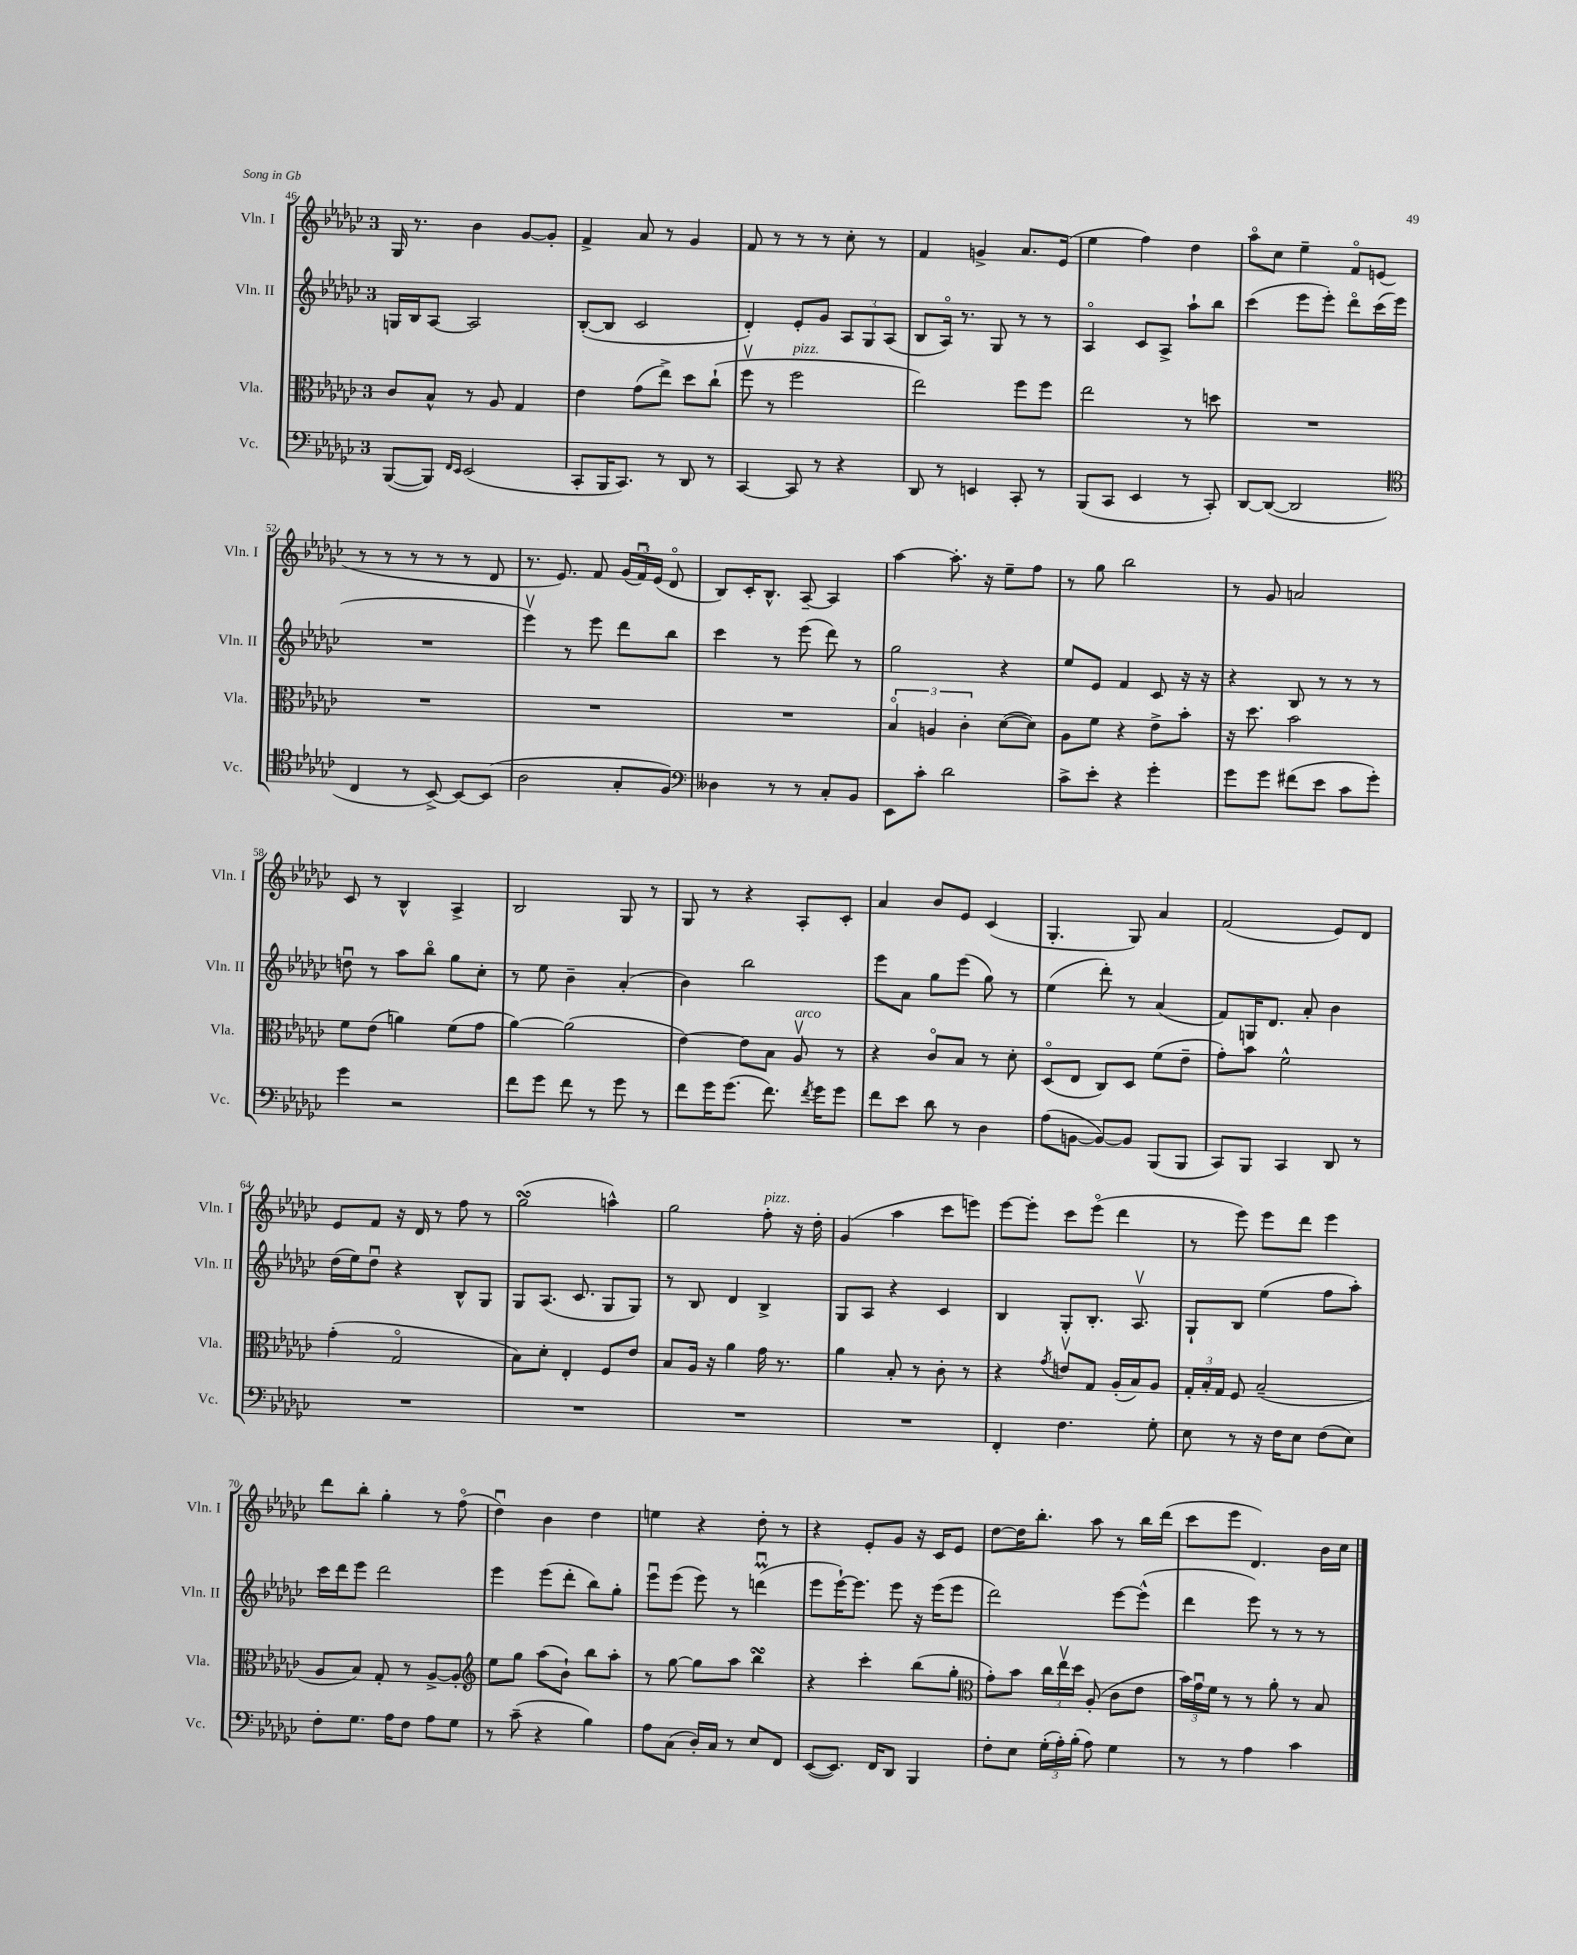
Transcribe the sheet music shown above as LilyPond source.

<<
\new StaffGroup <<
\new Staff = "s0" \with { instrumentName = "Vln. I" shortInstrumentName = "Vln. I" } {
    \clef treble \key ges \major \once \override Staff.TimeSignature.style = #'single-digit \time 3/4
    \autoBeamOff ges16 r8. bes'4 ges'8[~ ges'8]-. |
    f'4-> aes'8 r8 ges'4 |
    f'8 r8 r8 r8 ces''8-. r8 |
    f'4 g'4-> aes'8.[ ees'16]( |
    ees''4 f''4) des''4 |
    aes''8[\flageolet ces''8] ees''4-- f'8[\flageolet e'8]( |
    r8 r8 r8 r8 r8 des'8 |
    r8. ees'8.) f'8 \tuplet 3/2 { ges'16[( f'16\downbow) ees'16]( } des'8\flageolet |
    bes8[) ces'16-. bes8.]-^ aes8~-- aes4 |
    aes''4~ aes''8.-. r16 ees''8[-- f''8] |
    r8 ges''8 bes''2 |
    r8 ges'8 a'2 |
    ces'8 r8 bes4-^ aes4-> |
    bes2 ges8 r8 |
    ges8 r8 r4 aes8[-. ces'8]-. |
    aes'4 bes'8[ ees'8] ces'4( |
    ges4.-. ges8) aes'4 |
    f'2( ees'8[) des'8] |
    ees'8[ f'8] r16 des'16 r8 f''8 r8 |
    ges''2\turn( a''4-^) |
    ges''2 f''8-.^\markup { \italic "pizz." } r16 des''16-. |
    ges'4( aes''4 ces'''8[ e'''8]) |
    ees'''8[~ ees'''8]-. ces'''8[ ees'''8]\flageolet( des'''4 |
    r8 ees'''8) ees'''8[ des'''8] ees'''4 |
    des'''8[ bes''8]-. ges''4-. r8 f''8\flageolet( |
    des''4\downbow) bes'4 des''4 |
    e''4 r4 des''8-. r8 |
    r4 ees'8[-. ges'8] r16 ces'16[ ees'8] |
    des''8[~ des''16 bes''8.]-. aes''8 r8 bes''16[ des'''16]( |
    ces'''8[ ees'''8] des'4.) bes'16[ ces''16] \bar "|." |
}
\new Staff = "s1" \with { instrumentName = "Vln. II" shortInstrumentName = "Vln. II" } {
    \clef treble \key ges \major \once \override Staff.TimeSignature.style = #'single-digit \time 3/4
    \autoBeamOff g16[ bes16 aes8]~ aes2 |
    bes8[~-.( bes8] ces'2 |
    des'4-.) ees'8[-. ges'8] \tuplet 3/2 { aes8[ ges8 aes8]( } |
    bes8[ aes16]\flageolet) r8. ges8 r8 r8 |
    aes4\flageolet ces'8[ aes8]-> aes''8[-! bes''8] |
    ces'''4( ees'''8[ ees'''8]-.) des'''8[\flageolet ces'''16( ees'''16] |
    R2. |
    ees'''4\upbow) r8 ees'''8 des'''8[ bes''8] |
    ces'''4 r8 ees'''8( des'''8) r8 |
    ges''2 r4 |
    ees''8[ ees'8] f'4 ces'8 r16 r16 |
    r4 bes8 r8 r8 r8 |
    d''8\downbow r8 aes''8[ bes''8]\flageolet ges''8[ ces''8]-. |
    r8 ees''8 bes'4-- aes'4-.( |
    bes'4) bes''2 |
    ees'''8[ aes'8] ges''8[ ees'''8]( ges''8) r8 |
    ees''4( des'''8-.) r8 aes'4( |
    f'8[) g16 des'8.] aes'8-. bes'4 |
    des''16[( ees''16) des''8]\downbow r4 bes8[-^ ges8] |
    ges8[ aes8.]( ces'8. ges8[ ges8]) |
    r8 bes8 des'4 bes4-> |
    ges8[ aes8] r4 ces'4 |
    bes4 ges8[-. bes8.]-. aes8.\upbow |
    ges8[-! bes8] ees''4( f''8[ aes''8]-.) |
    ces'''16[ des'''16 ees'''8] des'''2 |
    ees'''4 ees'''8[( des'''8]-. bes''8[) ges''8]-. |
    ees'''8[\downbow ees'''8]( ees'''8) r8 d'''4\downbow\prall( |
    ees'''8[ ees'''16~-!) ees'''8.] ees'''8 r16 ees'''16[( ees'''8] |
    des'''2) ees'''8[~ ees'''8]-^( |
    des'''4 ees'''8) r8 r8 r8 \bar "|." |
}
\new Staff = "s2" \with { instrumentName = "Vla." shortInstrumentName = "Vla." } {
    \clef alto \key ges \major \once \override Staff.TimeSignature.style = #'single-digit \time 3/4
    \autoBeamOff ces'8[ bes8]-^ r8 aes8 ges4 |
    ees'4 ges'8[( ees''8]->) des''8[ ces''8]-!( |
    f''8\upbow r8 f''2^\markup { \italic "pizz." } |
    ees''2) f''8[ f''8] |
    ees''2 r8 d''8 |
    R2. |
    R2. |
    R2. |
    R2. |
    \tuplet 3/2 { bes4\flageolet a4 ces'4-. } des'8[~( des'8]) |
    aes8[ f'8] r4 ees'8[-> bes'8]-. |
    r16 des''8. bes'2 |
    f'8[ ees'8]( a'4) f'8[( ges'8] |
    aes'4~) aes'2( |
    ees'4~) ees'8[ bes8] aes8\upbow^\markup { \italic "arco" } r8 |
    r4 ces'8[\flageolet bes8] r8 des'8-. |
    des8[\flageolet( ees8] ces8[) des8] f'8[( ees'8]-- |
    ges'8[-.) bes'8] f'2-^ |
    ges'4-.( ges2\flageolet |
    bes8[) des'8]-. ees4-. f8[ ees'8] |
    bes8[ aes16] r16 aes'4 ges'16 r8. |
    aes'4 bes8-. r8 ces'8-. r8 |
    r4 \acciaccatura { ges'8 } e'8[\upbow ges8] aes16[-.( bes16) aes8] |
    \tuplet 3/2 { ges16[-. bes16-. ges16] } f8 bes2--( |
    aes8[ bes8]) ges8-. r8 aes8[~-> aes8]-. |
    \clef treble ees''8[ ges''8] aes''8[( bes'8]-!) bes''8[ aes''8]-. |
    r8 ges''8~ ges''8[ aes''8] bes''4\turn |
    r4 ces'''4-. bes''8[( ges''8]-. |
    \clef alto ges'8[-.) bes'8] \tuplet 3/2 { ces''16[ ees''16\upbow des''16] } aes8-.( ces'8[ ees'8] |
    \tuplet 3/2 { bes'16[) ges'16\downbow f'16] } r8 r8 aes'8-. r8 bes8 \bar "|." |
}
\new Staff = "s3" \with { instrumentName = "Vc." shortInstrumentName = "Vc." } {
    \clef bass \key ges \major \once \override Staff.TimeSignature.style = #'single-digit \time 3/4
    \autoBeamOff bes,,8[~( bes,,8]) \grace { f,16[ ees,16] } ees,2( |
    ces,8[-. bes,,16 ces,8.]) r8 des,8 r8 |
    ces,4~ ces,8 r8 r4 |
    des,8 r8 e,4 ces,8-. r8 |
    bes,,8[( ces,8] ees,4 r8 ces,8-.) |
    des,8[~ des,8]~( des,2 |
    \clef tenor ces4 r8 bes,8~->) bes,8[~ bes,8]( |
    aes2 ges8[-. f8]) |
    \clef bass deses4 r8 r8 ces8[-. bes,8] |
    ees,8[ ces'8]-. des'2 |
    ces'8[-> ees'8]-. r4 ges'4-. |
    ges'8[ ges'8] fis'8[( ees'8] ces'8[ ges'8]-.) |
    ges'4 r2 |
    f'8[ ges'8] f'8 r8 ges'8 r8 |
    f'8[ ges'16 ges'8.]( f'8.) \acciaccatura { f'8 } ges'16[ ges'8] |
    f'8[ ees'8] des'8 r8 des4 |
    aes8[( b,8]~ b,8[~) b,8] bes,,8[( bes,,8] |
    ces,8[) bes,,8] ces,4 des,8 r8 |
    R2. |
    R2. |
    R2. |
    R2. |
    f,4-. f4. ges8-. |
    ees8 r8 r16 f16[ ees8] f8[( ees8]) |
    f8[-. ges8.] aes16[ f8] aes8[ ges8] |
    r8 ces'8--( r4 bes4) |
    aes8[ ces8]( des16[-.) ces16] r8 ees8[ f,8] |
    ees,8[~( ees,8.]) f,16[ des,8] bes,,4 |
    f8[-. ees8] \tuplet 3/2 { ges16[-.( aes16-.) bes16]-.( } aes8) ges4 |
    r8 r8 aes4 ces'4 \bar "|." |
}
>>
>>
\layout { \context { \Score currentBarNumber = #46 } }
